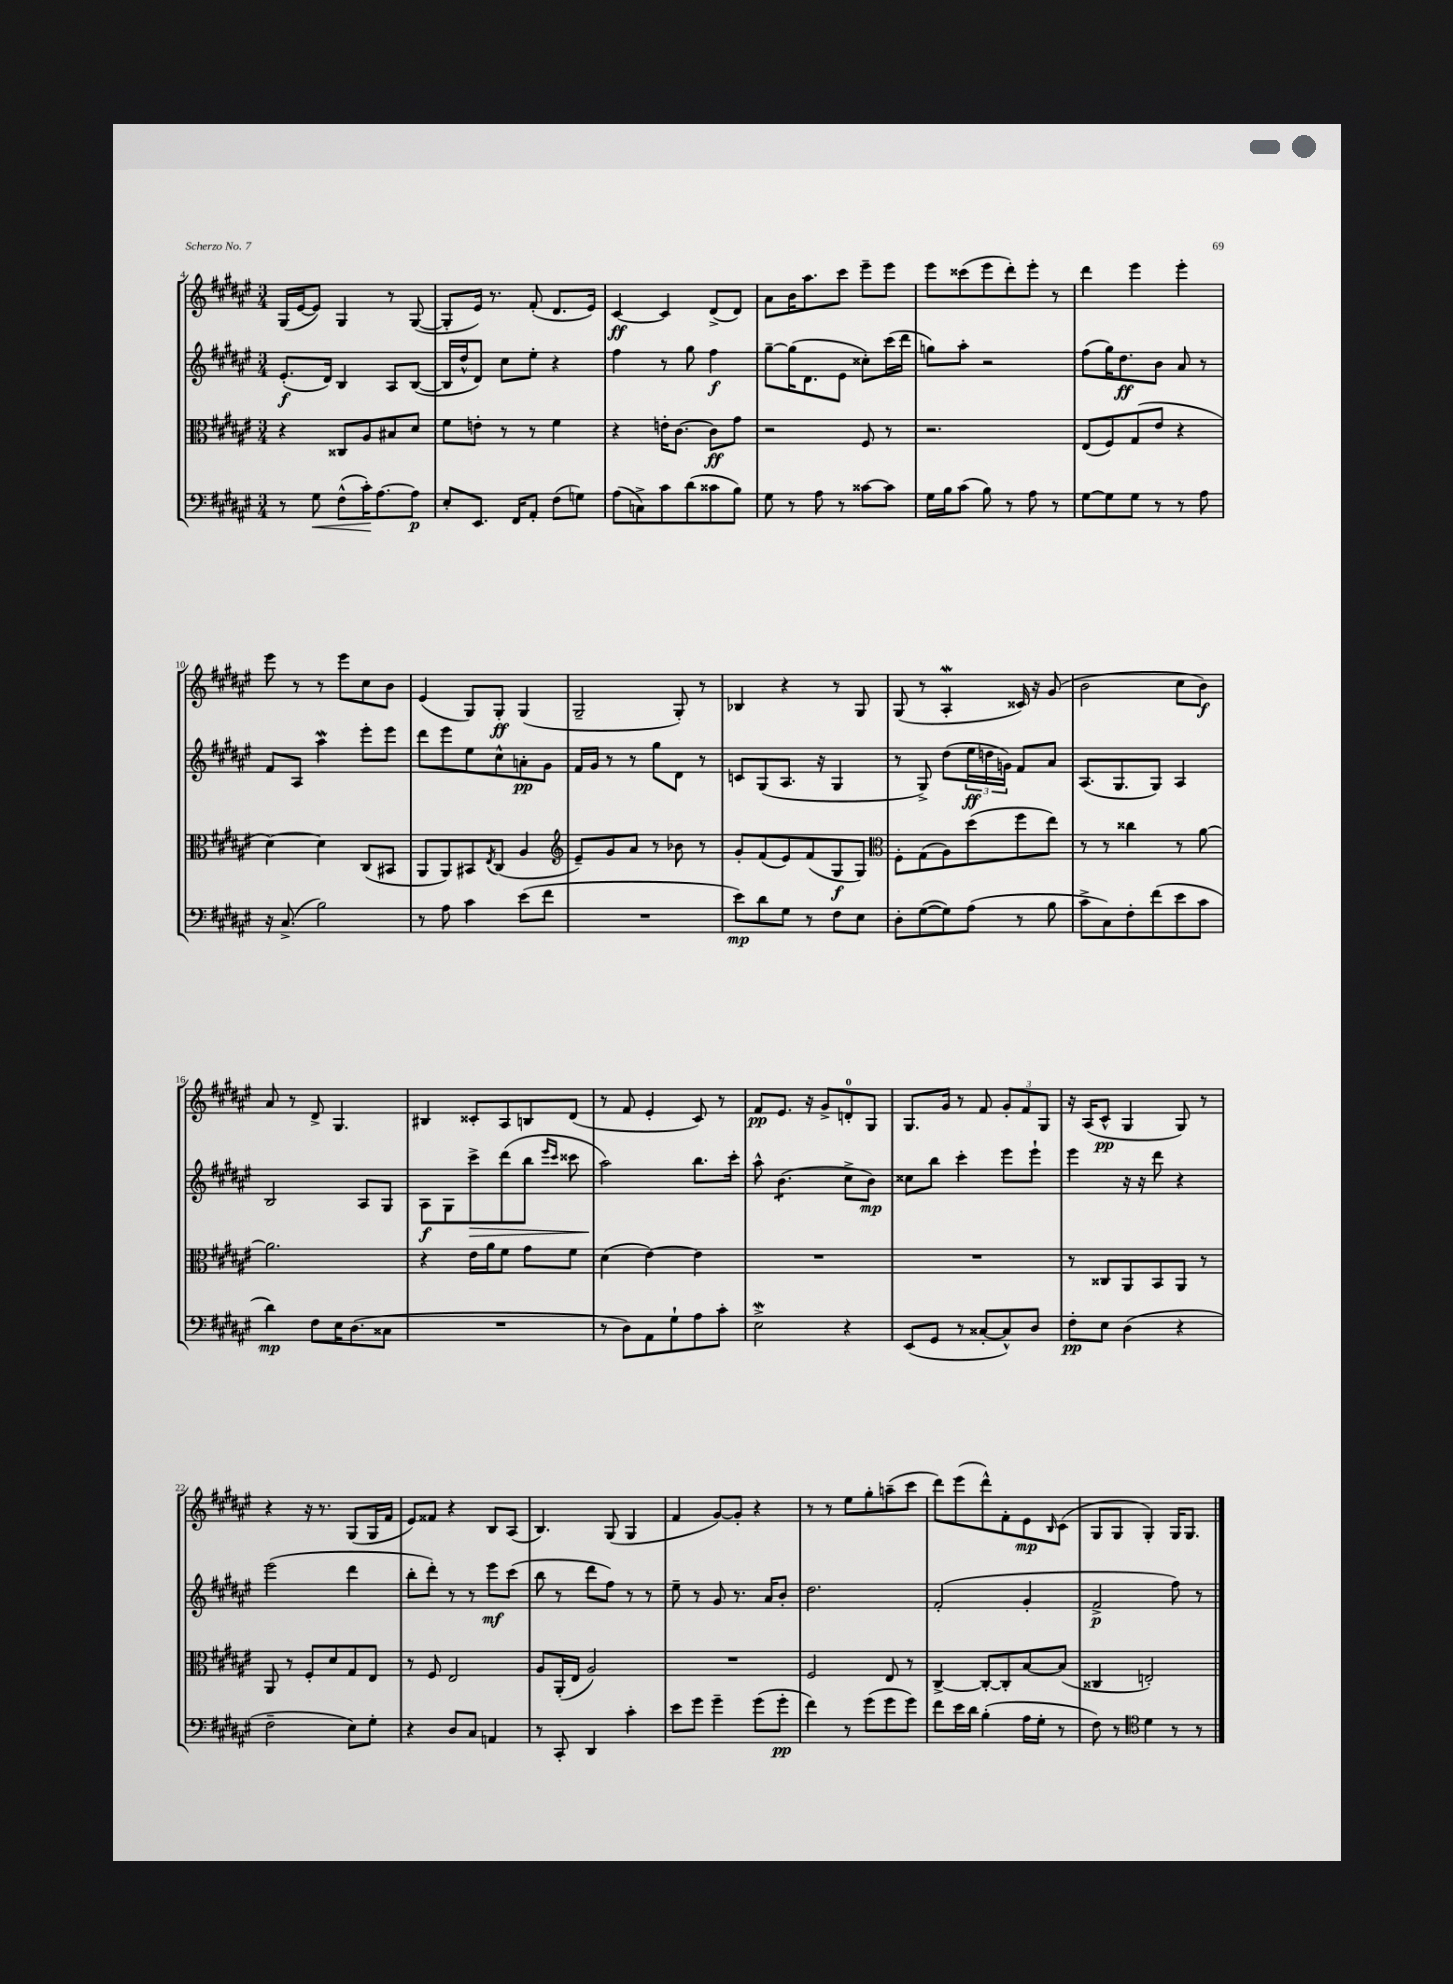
<<
\new StaffGroup <<
\new Staff = "s0" {
    \clef treble \key fis \major \numericTimeSignature \time 3/4
    gis16( eis'16~ eis'8) gis4 r8 gis8~( |
    gis8-. eis'16) r8. fis'8-.( dis'8. eis'16) |
    cis'4~\ff cis'4 dis'8->( dis'8) |
    ais'8 b'16 ais''8. cis'''8 eis'''8-- eis'''8 |
    eis'''8 cisis'''8( eis'''8 dis'''8-.) eis'''8-. r8 |
    dis'''4 eis'''4 eis'''4-. |
    eis'''8 r8 r8 eis'''8 cis''8 b'8 |
    eis'4( gis8) gis8-.\ff gis4( |
    gis2-- gis8-.) r8 |
    bes4 r4 r8 gis8 |
    gis8( r8 ais4-.\mordent cisis'16) r16 gis'8( |
    b'2 cis''8 b'8\f) |
    ais'8 r8 dis'8-> gis4. |
    bis4 cisis'8-. ais8 b8 dis'8( |
    r8 fis'8 eis'4-. cis'8) r8 |
    fis'8\pp eis'8. r16 gis'8-> d'8-0-. gis8 |
    gis8. gis'16 r8 fis'8 \tuplet 3/2 { gis'8-. fis'8 gis8 } |
    r16 ais16( cis'8-^\pp gis4 gis8) r8 |
    r4 r16 r8. gis8( gis16 fis'16 |
    eis'8) fisis'8 r4 b8 ais8( |
    b4.) gis8( gis4 |
    fis'4 gis'8~) gis'8-. r4 |
    r8 r8 eis''8 gis''8-. a''8--( cis'''8 |
    dis'''8) eis'''8( dis'''8-^) fis'8-. eis'8\mp \grace { b16 } cis'8( |
    gis8 gis8 gis4-.) gis16 gis8. \bar "|." |
}
\new Staff = "s1" {
    \clef treble \key fis \major \numericTimeSignature \time 3/4
    eis'8.-.\f( dis'16) b4 ais8 b8~( |
    b16 dis''16-^ dis'8) cis''8 eis''8-. r4 |
    fis''4 r8 gis''8 fis''4\f |
    gis''8~-- gis''16( dis'8. eis'8 cisis''8-.) cis'''16( dis'''16 |
    g''8) ais''8-. r2 |
    fis''8( gis''16) dis''8.\ff b'8 ais'8 r8 |
    fis'8 ais8 ais''4\mordent eis'''8-. eis'''8 |
    dis'''8 eis'''8 eis''8 cis''8-^ a'8-.\pp gis'8 |
    fis'16 gis'16 r8 r8 gis''8 dis'8 r8 |
    c'8 gis8( ais8. r16 gis4 |
    r8 gis8->) dis''8( \tuplet 3/2 { eis''16\ff d''16 g'16) } fis'8 ais'8 |
    ais8.( gis8. gis8) ais4 |
    b2 ais8 gis8 |
    ais8\f gis8 cis'''8->\> dis'''8( b''8 \grace { eis'''16 cis'''16 } cisis'''8 |
    ais''2\!) b''8. cis'''16-. |
    ais''8-^ b'4.:8( cis''8-> b'8\mp) |
    cisis''8 b''8 cis'''4-. eis'''8 eis'''8-! |
    eis'''4 r16 r16 dis'''8 r4 |
    eis'''2( dis'''4 |
    b''8-. dis'''8-.) r8 r8 eis'''8\mf cis'''8( |
    b''8 r8 dis'''8 fis''8) r8 r8 |
    eis''8-- r8 gis'8 r8. ais'16 b'8-. |
    dis''2. |
    fis'2-.( gis'4-. |
    fis'2->\p fis''8) r8 \bar "|." |
}
\new Staff = "s2" {
    \clef alto \key fis \major \numericTimeSignature \time 3/4
    r4 cisis8 ais8 bis8 dis'8 |
    fis'8 e'8-. r8 r8 fis'4 |
    r4 e'16-. cis'8.~ cis'8\ff gis'8 |
    r2 fis8 r8 |
    r2. |
    eis8( fis8) gis8( eis'8 r4 |
    dis'4~) dis'4 cis8( bis,8 |
    ais,8 ais,8) bis,8 \acciaccatura { eis8 } cis8( ais4 |
    \clef treble eis'8--) gis'8 ais'8 r8 bes'8 r8 |
    gis'8-. fis'8( eis'8) fis'8( gis8\f gis8) |
    \clef alto fis8-. gis8( ais8) dis''8( fis''8 eis''8) |
    r8 r8 cisis''4 r8 ais'8~ |
    ais'2. |
    r4 eis'16 ais'16 fis'8 gis'8 fis'8 |
    dis'4( eis'4~) eis'4 |
    R2. |
    R2. |
    r8 cisis8 ais,8 b,8 ais,8 r8 |
    ais,8 r8 fis8-. dis'8 gis8 eis8 |
    r8 fis8 eis2 |
    ais8 ais,16-.( eis16 ais2) |
    R2. |
    fis2 eis8 r8 |
    cis4~-> cis8~-. cis8-. b8~ b8( |
    cisis4 e2-.) \bar "|." |
}
\new Staff = "s3" {
    \clef bass \key fis \major \numericTimeSignature \time 3/4
    r8 gis8\< fis8-^( cis'16-.\!) ais8.~ ais8\p |
    eis8-. eis,8. fis,16 ais,8-. fis8( g8) |
    ais8( c8->) cis'8 dis'8( cisis'8 b8) |
    gis8 r8 ais8 r8 cisis'8~ cisis'8 |
    gis16 b16 cis'8( b8) r8 ais8 r8 |
    gis8~ gis8 gis8 r8 r8 ais8 |
    r16 cis8.->( b2) |
    r8 ais8 cis'4 eis'8( fis'8 |
    R2. |
    eis'8\mp) dis'8 gis8 r8 fis8 eis8 |
    dis8-. gis8~( gis8) ais8( r8 b8 |
    cis'8-> cis8) fis8-. fis'8( eis'8 cis'8 |
    dis'4\mp) fis8 eis16 dis8.( cisis8 |
    R2. |
    r8 dis8) ais,8 gis8-! ais8 cis'8-. |
    eis2->\mordent r4 |
    eis,8( gis,8 r8 cisis8~-. cisis8-^) dis8 |
    fis8-.\pp eis8 dis4( r4 |
    fis2-- eis8) gis8-. |
    r4 dis8 cis8 a,4 |
    r8 cis,8-. dis,4 cis'4-. |
    eis'8 gis'8 gis'4-- gis'8( gis'8-.\pp |
    fis'4) r8 gis'8( gis'8 gis'8) |
    fis'8 eis'16 dis'16 b4-.( ais16 gis16-. r8 |
    fis8) r8 \clef tenor dis'4 r8 r8 \bar "|." |
}
>>
>>
\layout { \context { \Score currentBarNumber = #4 } }
